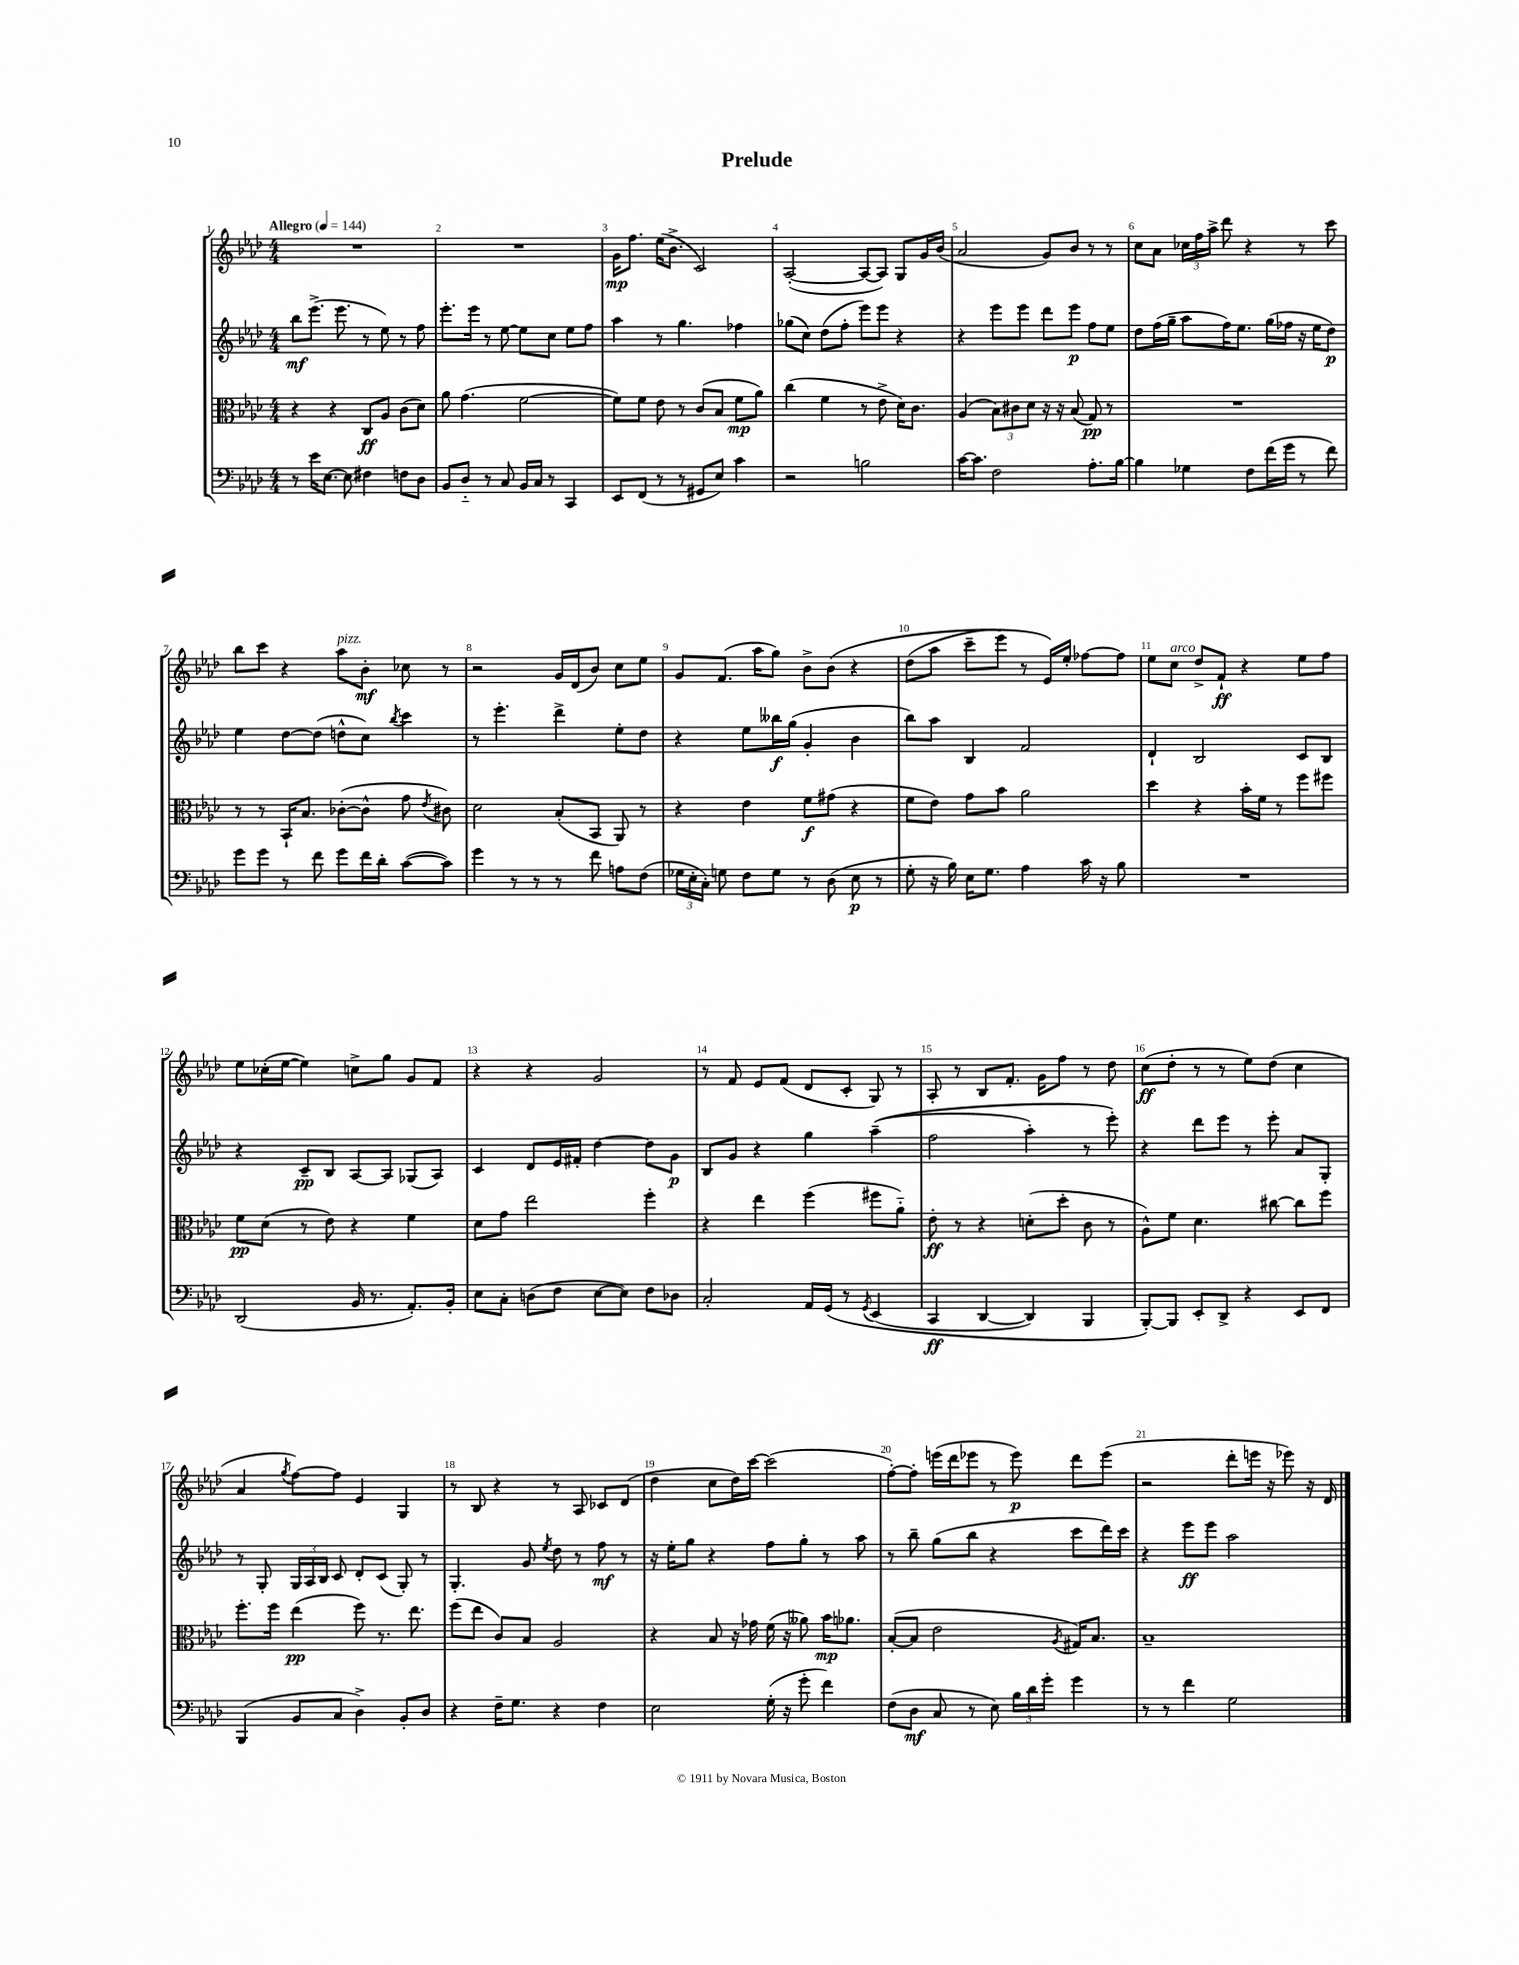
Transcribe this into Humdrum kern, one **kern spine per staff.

**kern	**kern	**kern	**kern
*staff4	*staff3	*staff2	*staff1
*clefF4	*clefC3	*clefG2	*clefG2
*k[b-e-a-d-]	*k[b-e-a-d-]	*k[b-e-a-d-]	*k[b-e-a-d-]
*M4/4	*M4/4	*M4/4	*M4/4
*MM144	*MM144	*MM144	*MM144
8r	4r	8bb-\L	1r
16e-\LK	.	(8.eee-^\J	.
[8.E-\J	.	.	.
.	4r	.	.
.	.	8.eee-\	.
8E-\]	.	.	.
4F#\	8C/L	8r	.
.	8A-/J	8ee-\)	.
8F\L	(8c\L	8r	.
8D-\J	8d-\J)	8ff\	.
=	=	=	=
8BB-/L	8a-\	8.eee-'\L	1r
8D-'~/J	(4.g\	.	.
.	.	16eee-\Jk	.
8r	.	8r	.
8C/	.	[8ee-\	.
16BB-/LL	[2f\	8ee-\]L	.
16C/JJ	.	.	.
8r	.	8cc\J	.
4CC/	.	8ee-\L	.
.	.	8ff\J	.
=	=	=	=
8EE-/L	8f\]L)	4aa-\	16g\LK
.	.	.	8.ff\J
(8FF/J	8f\J	.	.
8r	8e-\	8r	(16ee-\LK
.	.	.	8.b-^\J
8r	8r	4.gg\	.
8GG#/L	(8c/L	.	2c/)
8E-/J)	8B-/J	.	.
4c\	8f\L	4ff-\	.
.	8a-\J)	.	.
=	=	=	=
2r	(4cc\	(8gg-\L	([2A-'/
.	.	8cc\J)	.
.	4f\	(8dd-\L	.
.	.	8ff'\J	.
2B\	8r	8eee-\L)	8A-/_L
.	8e-^\	8eee-\J	8A-/]J)
.	16d-\LK)	4r	8G/L
.	8.c\J	.	.
.	.	.	16g/L
.	.	.	(16b-/JJ
=	=	=	=
[16c\LK	(4A-/	4r	2a-/
8.c\]J	.	.	.
2F\	12B-\L)	8eee-\L	.
.	12c#\	.	.
.	.	8eee-\J	.
.	12d-\J	.	.
.	16r	8ddd-\L	8g/L)
.	16r	.	.
.	(8B-/	8eee-\J	8b-/J
8.A-'\L	8G/)	8ff\L	8r
.	8r	8ee-\J	8r
[16B-\Jk	.	.	.
=	=	=	=
4B-\]	1r	8dd-\L	8cc\L
.	.	(16ff\L	8a-\J
.	.	16gg~\JJ	.
4G-\	.	8aa-\L	24cc-\LL
.	.	.	24ff\
.	.	.	24aa-^\JJ
.	.	16ff\K)	8ddd-\
.	.	8.ee-\J	.
8F\L	.	.	4r
(16f\L	.	(16gg\LL	.
16g\JJ	.	16ff-\JJ	.
8r	.	16r	8r
.	.	16ee-\LK	.
8f\)	.	8dd-\J)	8ccc\
=	=	=	=
8g\L	8r	4ee-\	8bb-\L
8g\J	8r	.	8ccc\J
8r	16BB-`/LK	[8dd-\L	4r
.	8.B-/J	.	.
8f\	.	(8dd-\]J	.
8g\L	([8c-'\L	8dd^^\L	8aa-\L
16f\L	8c-^^\]J	8cc\J)	8b-'\J
16d-'\JJ	.	.	.
.	.	8qbb-/	.
([8c\L	8g\	4ccc\	8cc-\
.	8qe-/	.	.
8c\]J)	8c#\)	.	8r
=	=	=	=
4g\	2d-\	8r	2r
.	.	4.eee-'\	.
8r	.	.	.
8r	.	.	.
8r	(8B-'/L	4ddd-^\	16g/LL
.	.	.	(16d-/J
8f\	8BB-/J	.	8b-/J)
8A\L	8AA-/)	8ee-'\L	8cc\L
(8F\J	8r	8dd-\J	8ee-\J
=	=	=	=
24G-\LL	4r	4r	8g/L
24E-'\	.	.	.
24C'\JJ)	.	.	.
8G\	.	.	(8.f/J
8F\L	4e-\	8ee-\L	.
.	.	.	16aa-\LK
8G\J	.	16bb--\L	8gg\J)
.	.	(16gg\JJ	.
8r	8f\L	4g'/	8b-^\L
(8D-\	(8g#\J	.	&(8b-\J
8E-\	4r	4b-\	4r
8r	.	.	.
=	=	=	=
8G'\	8f\L	8bb-\L)	(8dd-\L
16r	8e-\J)	8aa-\J	8aa-\J
16B-\)	.	.	.
16E-\LK	8g\L	4B-/	8ccc~\L
8.G\J	.	.	.
.	8b-\J	.	8eee-\J)
4A-\	2a-\	2f/	8r
.	.	.	16e-/LL&)
.	.	.	16ee-'/JJ
16c\	.	.	[8ff-\L
16r	.	.	.
8B-\	.	.	8ff-\]J
=	=	=	=
1r	4dd-\	4d-`/	8ee-\L
.	.	.	8cc\J
.	4r	2B-/	8dd-^/L
.	.	.	8f`/J
.	16b-'\LL	.	4r
.	16f\JJ	.	.
.	8r	.	.
.	8ff\L	8c/L	8ee-\L
.	8ff#\J	8B-/J	8ff\J
=	=	=	=
(2DD-/	8f\L	4r	8ee-\L
.	(8d-\J	.	(16cc-'\L
.	.	.	[16ee-\JJ
.	8r	8c~/L	4ee-\])
.	8e-\)	8B-/J	.
16BB-/	4r	[8A-/L	8cc^\L
8.r	.	.	.
.	.	8A-/]J	8gg\J
8.AA-'/L)	4f\	(8G-/L	8g/L
.	.	8A-/J)	8f/J
16BB-'/Jk	.	.	.
=	=	=	=
8E-\L	8d-\L	4c/	4r
8C'\J	8g\J	.	.
(8D\L	2ee-\	8d-/L	4r
8F\J	.	16e-/L	.
.	.	16f#'/JJ	.
[8E-\L	.	[4dd-\	2g/
8E-\]J)	.	.	.
8F\L	4ff'\	8dd-\]L	.
8D-\J	.	8g\J	.
=	=	=	=
2C'/	4r	8B-/L	8r
.	.	8g/J	8f/
.	4ee-\	4r	8e-/L
.	.	.	(8f/J
16AA-/LL	(4ff\	4gg\	8d-/L
&(16GG/JJ	.	.	.
8r	.	.	8c'/J
8qGG/	.	.	.
(4EE-/	8ff#\L	&((4aa-~\	8G/)
.	8a-'~\J)	.	8r
=	=	=	=
4CC/	8e-'\	2ff\	8A-'/
.	8r	.	8r
[4DD-/	4r	.	8B-/L
.	.	.	8.f'/J
4DD-/])	(8d'\L	4aa-'\)	.
.	.	.	16g\LK
.	8dd-'\J	.	8ff\J
4BBB-/	8c\	8r	8r
.	8r	8eee-'\&)	8dd-\
=	=	=	=
[8BBB-'/L&)	8A-^^\L)	4r	(8cc\L
8BBB-/]J	8f\J	.	8dd-'\J
8EE-'/L	4.d-\	8ddd-\L	8r
8DD-^/J	.	8eee-\J	8r
4r	.	8r	8ee-\L)
.	[8cc#\	8eee-'\	(8dd-\J
8EE-/L	8cc#\]L	8a-/L	4cc\
8FF/J	8ff\J	8G'/J	.
=	=	=	=
(4BBB-/	8.ff'\L	8r	4a-/
.	.	8G'/	.
.	16ff\Jk	.	.
.	.	.	8qgg/
8BB-/L	(4ee-\	24G/LL	[8ff\L)
.	.	24A-/	.
.	.	24B-/JJ	.
8C/J	.	8c/	8ff\]J
4D-^\)	8ff\)	8d-'/L	4e-/
.	8.r	(8c/J	.
8BB-'/L	.	8G'/)	4G/
.	8.ee-\	.	.
8D-/J	.	8r	.
=	=	=	=
4r	(8ff\L	4.G'/	8r
.	8ee-\J	.	8B-/
16F~\LK	8c/L)	.	4r
8.G\J	.	.	.
.	8B-/J	8g/	.
.	.	8qee-/	.
4r	2A-/	8dd-\	8r
.	.	8r	8A-/
4F\	.	8ff\	8c-/L
.	.	8r	(8d-/J
=	=	=	=
2E-\	4r	16r	4dd-\
.	.	16ee-'\LK	.
.	.	8gg\J	.
.	8B-/	4r	8cc\L
.	16r	.	16dd-\L)
.	16g-\	.	[16ccc\JJ
(16G'\	(16f\	8ff\L	(2ccc\]
16r	16r	.	.
8g'\	8a--\)	8gg'\J	.
4f\)	16b-\LK	8r	.
.	8.a-\J	.	.
.	.	8aa-\	.
=	=	=	=
(8F\L	([8B-'/L	8r	[8ff'\L)
8D-\J	8B-/]J	8bb-~\	8ff'\]J
8C/	2e-\	(8gg\L	(16eee\LL
.	.	.	16ddd-\J
8r	.	8bb-\J	8eee-\J
8E-\)	.	4r	8r
24B-\LL	.	.	8eee-\)
24d-\	.	.	.
24g'\JJ	.	.	.
.	8qA-/	.	.
4g\	16G#/LK)	8ccc\L	8ddd-\L
.	8.B-/J	.	.
.	.	16ddd-\L)	(8eee-\J
.	.	16ccc\JJ	.
=	=	=	=
8r	1B-~	4r	2r
8r	.	.	.
4f\	.	8eee-\L	.
.	.	8eee-\J	.
2G\	.	2aa-\	8ddd-'\L
.	.	.	16eee\Jk
.	.	.	16r
.	.	.	8eee-\)
.	.	.	16r
.	.	.	16d-/
==	==	==	==
*-	*-	*-	*-
